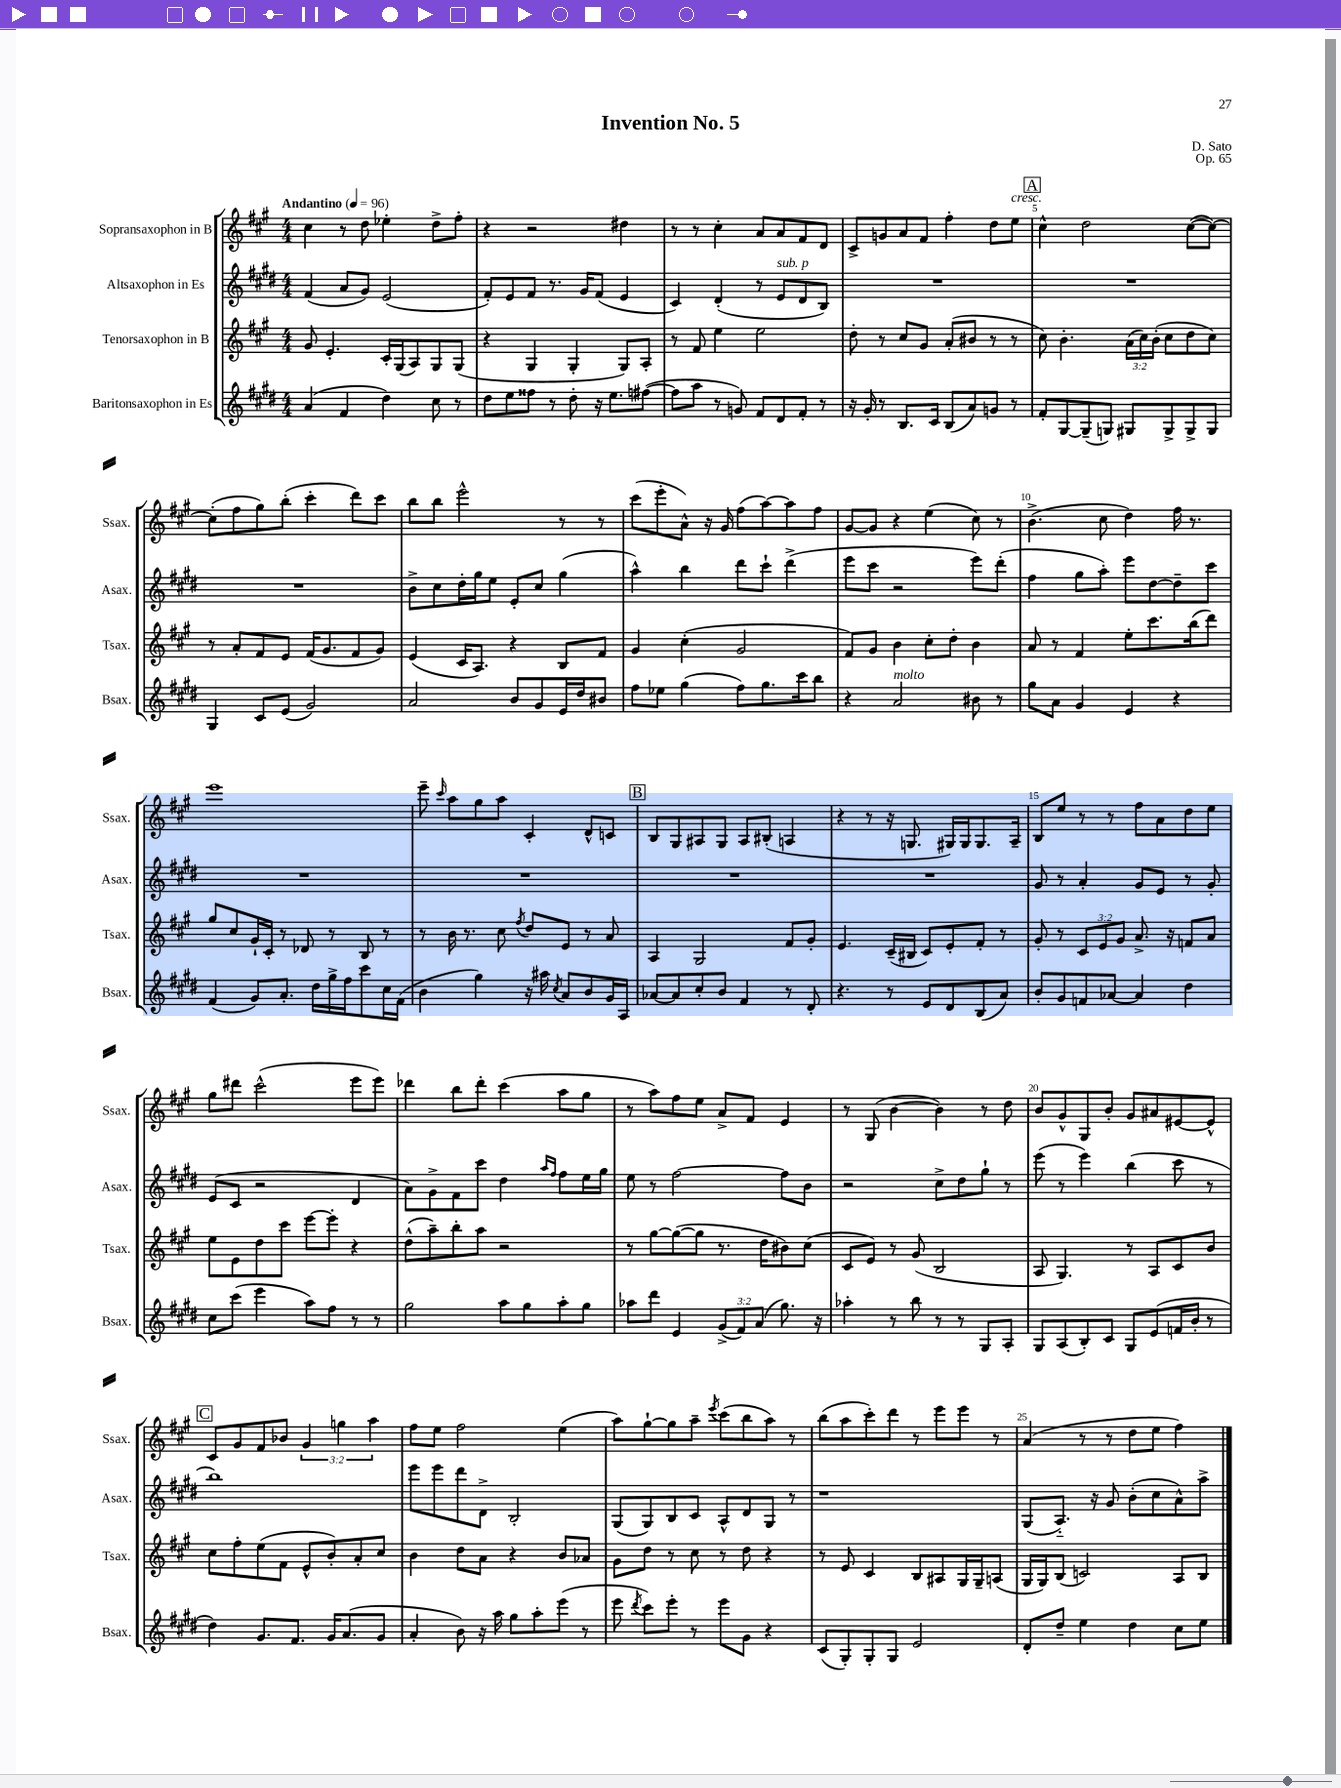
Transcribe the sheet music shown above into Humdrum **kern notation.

**kern	**kern	**kern	**kern
*staff4	*staff3	*staff2	*staff1
*clefG2	*clefG2	*clefG2	*clefG2
*k[f#c#g#d#]	*k[f#c#g#]	*k[f#c#g#d#]	*k[f#c#g#]
*M4/4	*M4/4	*M4/4	*M4/4
*MM96	*MM96	*MM96	*MM96
(4a	8g#	(4f#	4cc#
.	4.e'	.	.
4f#	.	8a	8r
.	.	8g#)	8dd
4dd#)	16c#'	(2e	4ee-'
.	(16G#	.	.
.	8A)	.	.
8cc#	8G#	.	8dd^
8r	(8G#	.	8ff#'
=	=	=	=
8dd#	4r	8f#')	4r
8ee	.	8e	.
8ff##	4G#	8f#	2r
8r	.	8.r	.
8dd#'	4G#'	.	.
.	.	16g#	.
16r	.	(8f#	.
8.ee	.	.	.
.	8G#)	4e	4dd#
([8ff#	8A'	.	.
=	=	=	=
8ff#]	8r	4c#)	8r
8aa	8f#	.	8r
8r	4ee	(4d#'	4cc#'
8g)	.	.	.
8f#	2ee	8r	8a
8d#	.	8e	8a
8f#'	.	8d#	8f#
8r	.	8B)	8d
=	=	=	=
16r	8dd'	1r	8c#^
16g#'	.	.	.
8r	8r	.	8g
8.B	8cc#	.	8a
.	8g#	.	8f#
16c#	.	.	.
(8B	(8a'	.	4ff#'
8a)	8b#	.	.
8g	8r	.	8dd
8r	8r	.	8ee
=	=	=	=
8f#'	8cc#)	1r	4cc#^^
[8G#	4.b'	.	.
(8G#~]	.	.	2dd
8G)	.	.	.
8G#	(24a	.	.
.	24cc#)	.	.
.	(24b'	.	.
8G#^	8cc#	.	.
8G#^	8dd	.	([8cc#
8G#	8cc#)	.	8cc#_)
=	=	=	=
4G#	8r	1r	(8cc#']
.	8a'	.	8ff#
8c#	8f#	.	8gg#)
(8e	8e	.	(8bb'
2g#)	(16f#	.	4ccc#'
.	8.g#	.	.
.	8f#	.	8ddd)
.	8g#)	.	8ccc#
=	=	=	=
2a	(4e	8b^	8bb
.	.	8cc#	8bb
.	16c#	16dd#'	2eee^^
.	8.A)	16gg#	.
.	.	8ee	.
8b	4r	8e'	.
8g#	.	8cc#	.
16e	8B	(4gg#	8r
16dd#	.	.	.
8b#	8f#	.	8r
=	=	=	=
8ff#	4g#	4aa^^)	(8ccc#
8ee-	.	.	8eee'
(4gg#	(4cc#'	4bb	8a^^)
.	.	.	16r
.	.	.	16g#
8ff#)	2g#	8ddd#	(8ff#
8.gg#	.	8ccc#`	[8aa)
.	.	(4ddd#^	8aa]
16ccc#	.	.	.
8bb	.	.	8ff#
=	=	=	=
4r	8f#)	8eee	[8g#
.	8g#	8ccc#	8g#]
2a	4b	2r	4r
.	8cc#'	.	(4ee
.	8dd'	.	.
8b#	4b	8eee)	8cc#)
8r	.	(8ddd#'	8r
=	=	=	=
8gg#	8a	4ff#	(4.b^
8a	8r	.	.
4g#	4f#	8gg#	.
.	.	8aa')	8cc#
4e	8ee'	8eee	4dd)
.	8.ccc#	[8dd#	.
4r	.	8dd#~]	16ff#
.	(16bb	.	8.r
.	8ddd)	8ccc#	.
=	=	=	=
(4f#	8gg#	1r	1eee
.	8cc#	.	.
8g#)	16g#`	.	.
.	16c#'	.	.
8.a'	8r	.	.
.	8d-	.	.
16dd#	.	.	.
16gg#^	8r	.	.
16ff#	.	.	.
8ccc#	8B	.	.
16cc#	8r	.	.
(16f#	.	.	.
=	=	=	=
4b	8r	1r	8eee~
.	.	.	16qqccc#
.	16b	.	8aa
.	8.r	.	.
4gg#)	.	.	8gg#
.	8cc#	.	8aa
.	8qff#	.	.
16r	8dd	.	4c#'
16aa#	.	.	.
8qcc#	.	.	.
8a	8e	.	.
8b	8r	.	8d^^
16g#	8a	.	8c
16A	.	.	.
=	=	=	=
[8a-	4A	1r	8B
8a-]	.	.	8G#
8cc#'	2G#	.	8A#
8b	.	.	8G#
4f#	.	.	8A#
.	.	.	(8B#'
8r	8f#	.	4A
8d#'	8g#'	.	.
=	=	=	=
4.r	4.e	1r	4r
.	.	.	8r
8r	(16c#~	.	16r
.	16B#	.	8.G
8e	8c#)	.	.
8d#	8e'	.	16G#)
.	.	.	16G#
(8B	8f#'	.	8.G#
8a)	8r	.	.
.	.	.	16A~
=	=	=	=
8b'	8g#'	8g#	8B
8g#	8r	8r	8ee
8f	12c#	4a'	8r
.	12e	.	.
[8a-	.	.	8r
.	12g#	.	.
4a-]	8.a^	8g#	8ff#
.	.	8e	8a
.	16r	.	.
4dd#	8f	8r	8dd
.	8a	8g#'	8ee
=	=	=	=
8cc#	8ee	(8e	8gg#
(8ccc#	8e	8c#	8ddd#
4eee	8dd	2r	(2ccc#^^
.	8ccc#	.	.
8aa)	[8eee	.	.
8ff#	8eee']	.	.
8r	4r	4d#	8eee
8r	.	.	8eee)
=	=	=	=
2gg#	(8dd^^	8a)	4ddd-
.	8aa~)	8g#^	.
.	8bb'	8f#	8bb
.	8aa	8ccc#	8ddd-'
8aa	2r	4dd#	(4ccc#
8gg#	.	.	.
.	.	16qqaa	.
.	.	16qqff#	.
8aa'	.	8ff#	8aa
8gg#	.	16ee	8gg#
.	.	16gg#	.
=	=	=	=
8aa-	8r	8ee	8r
8ddd#	[8gg#	8r	8aa)
4e	(8gg#_	[2ff#	8ff#
.	8gg#]	.	8ee
(12g#^	8.r	.	8a^
12f#)	.	.	.
.	.	.	8f#
(12a	.	.	.
.	16dd	.	.
8.gg#)	8b#)	8ff#]	4e
.	(8cc#	8b	.
16r	.	.	.
=	=	=	=
4aa-'	8c#	2r	8r
.	8e)	.	(8G#
8r	8r	.	[4b
8bb	(8g#	.	.
8r	2B	8cc#^	4b])
8r	.	8dd#	.
8G#	.	8gg#`	8r
8A'	.	8r	8dd
=	=	=	=
8G#	8A	(8eee	8b
(8A	4.G#)	8r	8g#^^
8B')	.	4eee)	8G#
8c#	.	.	8b'
8G#	8r	(4bb	8g#
(8e	8A	.	8a#
16f	8c#	8ccc#	[8e#
16b'	.	.	.
8r	8b	8r	8e#^^]
=	=	=	=
4dd#)	8cc#	1bb)	8c#
.	8ff#'	.	8g#
8.g#	(8ee	.	8f#
.	8f#	.	8b-
8.f#	.	.	.
.	8e^^	.	6g#
16g#	8b')	.	.
.	.	.	6gg
(8.a	.	.	.
.	8a'	.	.
.	.	.	6aa
8g#	8cc#	.	.
=	=	=	=
4a'	4b	8eee	8ff#
.	.	8eee	8ee
8b)	8dd	8ddd#	2ff#
16r	8a	8d#^	.
16aa	.	.	.
8gg#	4r	2B'	.
8aa'	.	.	.
(8eee	8b	.	(4ee
8r	8a-	.	.
=	=	=	=
8eee	8g#	(8G#	8aa)
8qddd#	.	.	.
8ccc#)	8dd	8G#)	[8gg#`
8eee'	8r	8B	8gg#]
8r	8cc#	8c#	8aa~
.	.	.	8qeee
8eee	8r	8A^^	(8ccc#
8g#	8dd	8d#	8bb
4r	4r	8G#	8aa)
.	.	8r	8r
=	=	=	=
(8c#	8r	1r	(8bb
8G#')	8e	.	8aa
8G#'	4c#	.	8ccc#')
8G#	.	.	8ddd
2e	8B	.	8r
.	8A#	.	8eee
.	16G#	.	8eee
.	16G#~	.	.
.	(8A	.	8r
=	=	=	=
8d#'	16G#	(8G#	(4a
.	16G#)	.	.
8dd#~	(8B	8.A'~)	.
4ee	2c)	.	8r
.	.	16r	.
.	.	8g#	8r
4dd#	.	(8b'	8dd
.	.	8cc#	8ee
8cc#	8A	8a^^)	4ff#)
8ee	8B	8aa^	.
==	==	==	==
*-	*-	*-	*-
